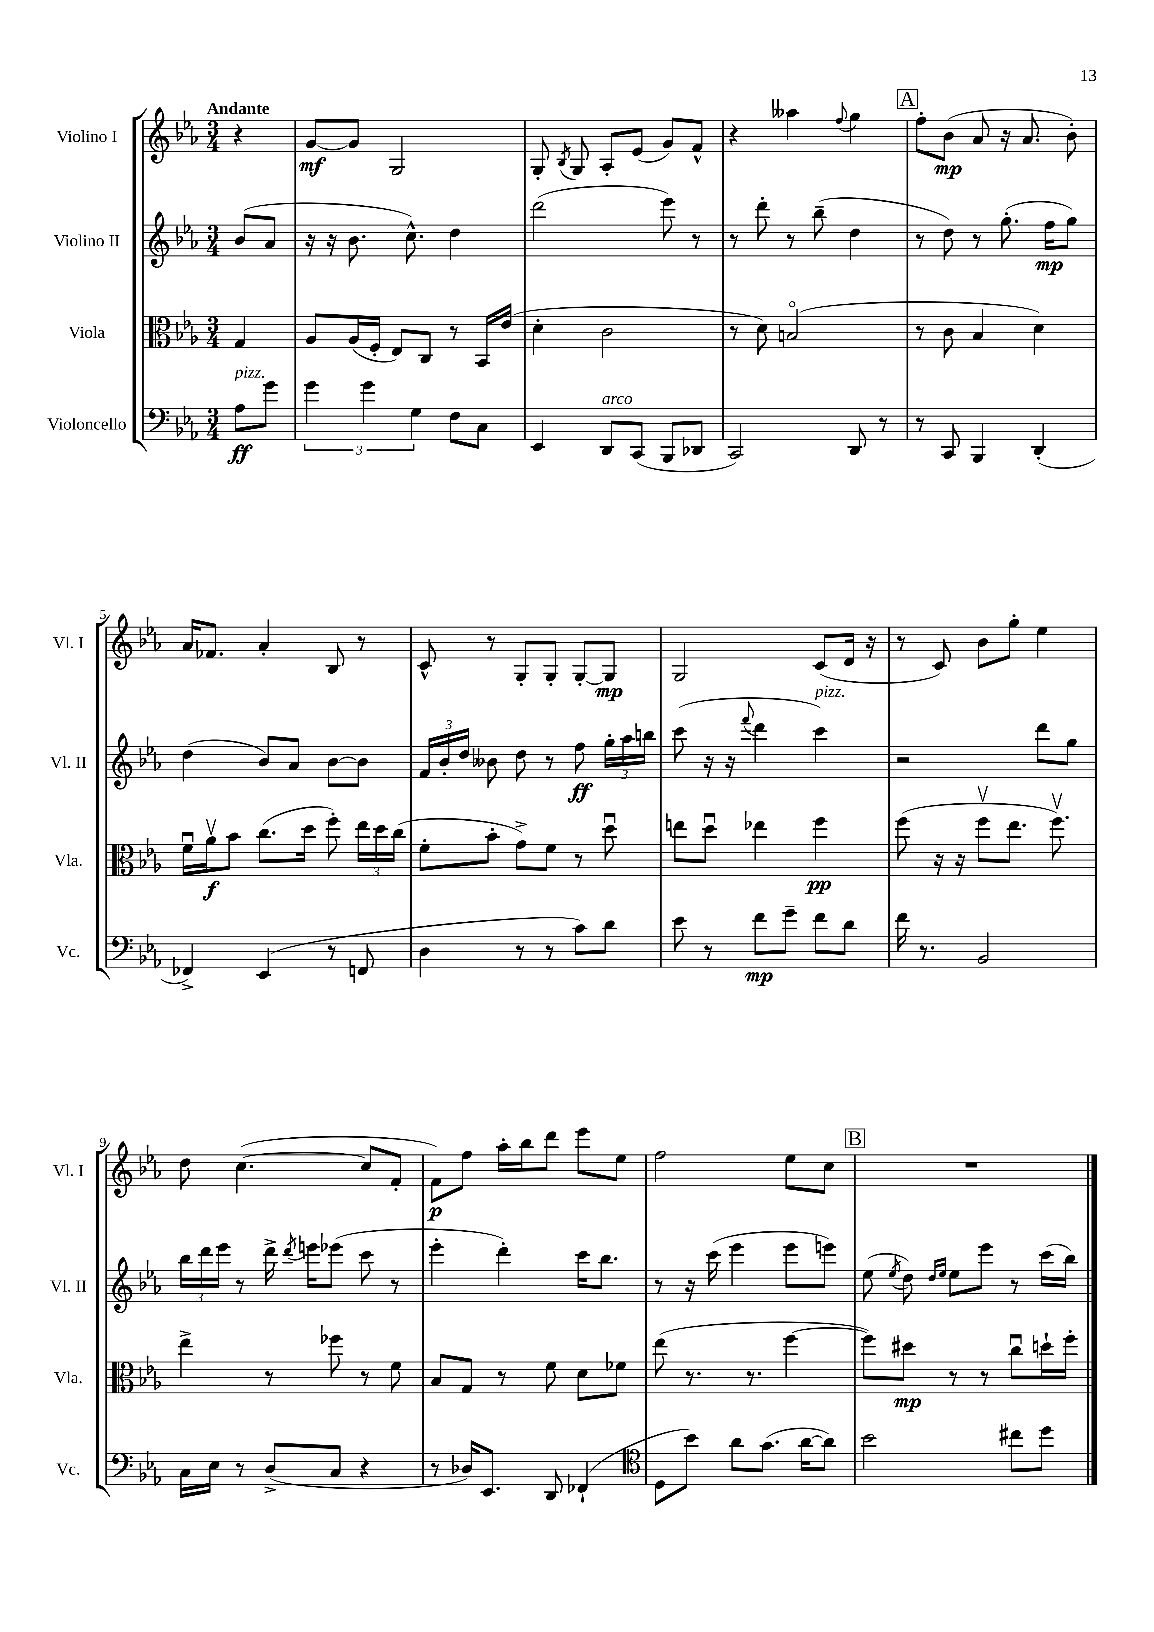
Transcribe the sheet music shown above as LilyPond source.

<<
\new StaffGroup <<
\new Staff = "s0" \with { instrumentName = "Violino I" shortInstrumentName = "Vl. I" } {
    \clef treble \key ees \major \numericTimeSignature \time 3/4 \partial 4 \tempo "Andante"
    \autoBeamOff r4 |
    g'8[~\mf g'8] g2 |
    g8-. \acciaccatura { bes8 } g8 aes8[-. ees'8]( g'8[) f'8]-^ |
    r4 aeses''4 \appoggiatura { f''8 } g''4 |
    \mark \markup { \box "A" } f''8[-. bes'8]\mp( aes'8 r16 aes'8. bes'8-.) |
    aes'16[ fes'8.] aes'4-. bes8 r8 |
    c'8-^ r8 g8[-. g8]-. g8[~-. g8]\mp |
    g2 c'8[( d'16] r16 |
    r8 c'8) bes'8[ g''8]-. ees''4 |
    d''8 c''4.~( c''8[ f'8]-. |
    f'8[\p) f''8] aes''16[-. bes''16 d'''8] ees'''8[ ees''8] |
    f''2 ees''8[ c''8] |
    \mark \markup { \box "B" } R2. \bar "|." |
}
\new Staff = "s1" \with { instrumentName = "Violino II" shortInstrumentName = "Vl. II" } {
    \clef treble \key ees \major \numericTimeSignature \time 3/4 \partial 4
    \autoBeamOff bes'8[( aes'8] |
    r16 r16 bes'8. c''8.-^) d''4 |
    d'''2( ees'''8) r8 |
    r8 d'''8-. r8 bes''8--( d''4 |
    \mark \markup { \box "A" } r8 d''8) r8 g''8.-.( f''16[\mp g''8]) |
    d''4( bes'8[) aes'8] bes'8[~ bes'8] |
    \tuplet 3/2 { f'16[ bes'16-. d''16] } beses'8 d''8 r8 f''8\ff \tuplet 3/2 { g''16[-. aes''16 b''16] } |
    c'''8( r16 r16 \appoggiatura { f'''8 } d'''4 c'''4^\markup { \italic "pizz." }) |
    r2 d'''8[ g''8] |
    \tuplet 3/2 { bes''16[ d'''16 ees'''16] } r8 d'''16-> \acciaccatura { d'''8 } e'''16[ ees'''8]( c'''8 r8 |
    ees'''4-. d'''4-.) c'''16[ bes''8.] |
    r8 r16 c'''16( ees'''4 ees'''8[ e'''8]) |
    \mark \markup { \box "B" } ees''8( \acciaccatura { ees''8 } d''8) \grace { d''16[ ees''16] } ees''8[ ees'''8] r8 c'''16[( bes''16]) \bar "|." |
}
\new Staff = "s2" \with { instrumentName = "Viola" shortInstrumentName = "Vla." } {
    \clef alto \key ees \major \numericTimeSignature \time 3/4 \partial 4
    \autoBeamOff g4 |
    aes8[ aes16( f16]-. ees8[) c8] r8 bes,16[ ees'16]( |
    d'4-. c'2 |
    r8 d'8) b2\flageolet( |
    \mark \markup { \box "A" } r8 c'8 bes4 d'4) |
    f'16[\downbow aes'16\upbow\f bes'8] c''8.[( d''16] f''8-.) \tuplet 3/2 { ees''16[ d''16 c''16]( } |
    f'8[-. bes'8]-. g'8[->) f'8] r8 d''8\downbow |
    e''8[ d''8]\downbow ees''4 f''4\pp |
    f''8( r16 r16 f''8[\upbow ees''8.] f''8.\upbow) |
    ees''4-> r8 fes''8 r8 f'8 |
    bes8[ g8] r8 f'8 d'8[ fes'8] |
    ees''8( r8. r8. f''4~ |
    \mark \markup { \box "B" } f''8[) dis''8]\mp r8 r8 c''8[\downbow d''16-! f''16]-. \bar "|." |
}
\new Staff = "s3" \with { instrumentName = "Violoncello" shortInstrumentName = "Vc." } {
    \clef bass \key ees \major \numericTimeSignature \time 3/4 \partial 4
    \autoBeamOff aes8[\ff^\markup { \italic "pizz." } g'8] |
    \tuplet 3/2 { g'4 g'4 g4 } f8[ c8] |
    ees,4 d,8[^\markup { \italic "arco" } c,8]( bes,,8[ des,8] |
    c,2) d,8 r8 |
    \mark \markup { \box "A" } r8 c,8 bes,,4 d,4-.( |
    fes,4->) ees,4( r8 f,8 |
    d4 r8 r8 c'8[) d'8] |
    ees'8 r8 f'8[\mp g'8]-- f'8[ d'8] |
    f'16 r8. bes,2 |
    c16[ ees16] r8 d8[->( c8] r4 |
    r8 des16[) ees,8.] d,8 fes,4-!( |
    \clef tenor d8[ bes'8]) aes'8[ g'8.]( aes'16[~ aes'8]) |
    \mark \markup { \box "B" } bes'2 cis''8[ d''8] \bar "|." |
}
>>
>>
